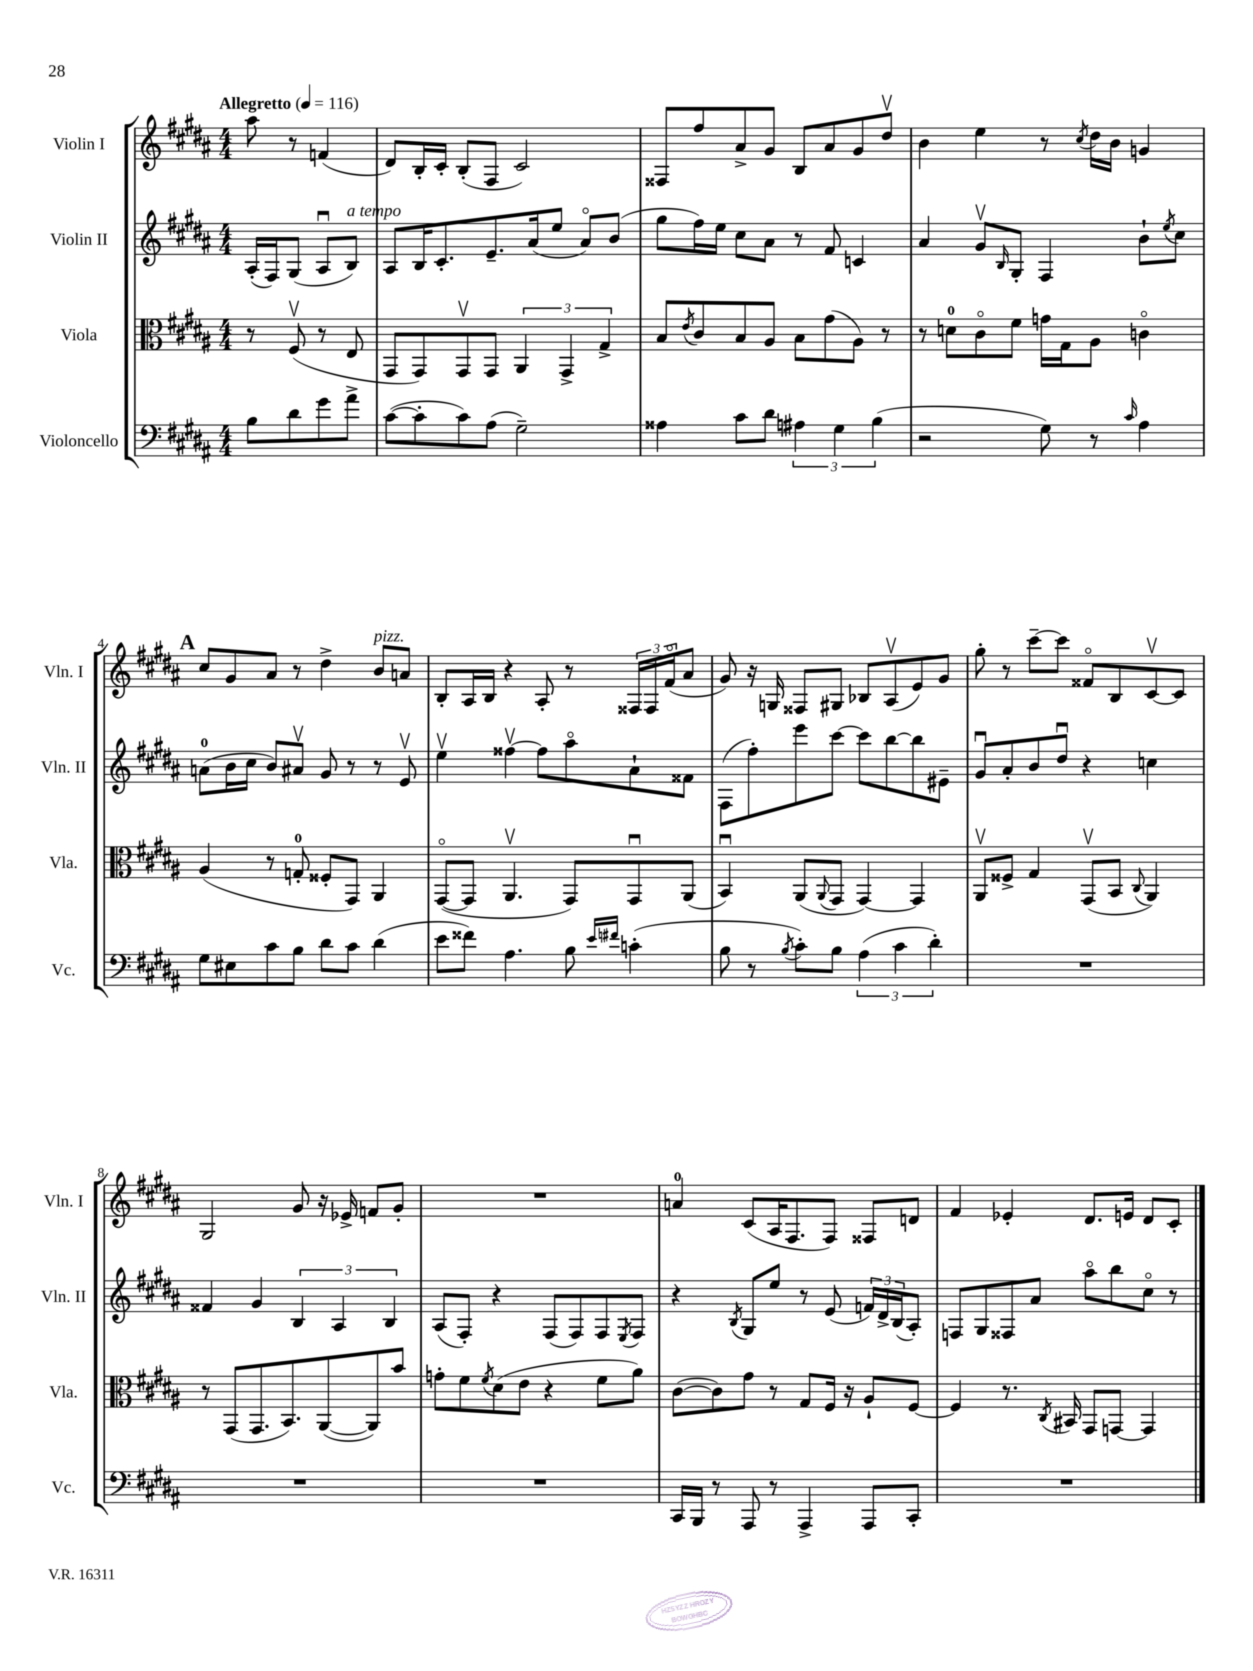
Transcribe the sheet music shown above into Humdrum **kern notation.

**kern	**kern	**kern	**kern
*staff4	*staff3	*staff2	*staff1
*clefF4	*clefC3	*clefG2	*clefG2
*k[f#c#g#d#a#]	*k[f#c#g#d#a#]	*k[f#c#g#d#a#]	*k[f#c#g#d#a#]
*M4/4	*M4/4	*M4/4	*M4/4
*MM116	*MM116	*MM116	*MM116
8B	8r	(16A#'	8aa#
.	.	16F#)	.
8d#	(8F#v	(8G#	8r
8g#	8r	8A#u	(4f
8a#^	8E	8B)	.
=	=	=	=
([8c#	8GG#	8A#	8d#)
8c#']	8GG#)	16B	16B'
.	.	8.c#'	16c#'
8c#)	8GG#v	.	(8B'
(8A#	8GG#	8.e~	8F#
2G#~)	6AA#	.	2c#)
.	.	(16a#	.
.	.	8ee	.
.	6GG#^	.	.
.	.	8a#o)	.
.	6G#^	.	.
.	.	(8b	.
=	=	=	=
4A##	8B	8gg#	8F##
.	8qe	.	.
.	8c#	16ff#)	8ff#
.	.	16ee	.
8c#	8B	8cc#	8a#^
8d#	8A#	8a#	8g#
6A#	8B	8r	8B
.	(8g#	8f#	8a#
6G#	.	.	.
.	8A#)	4c	8g#
(6B	.	.	.
.	8r	.	8dd#v
=	=	=	=
2r	8r	4a#	4b
.	8d	.	.
.	8c#o	8g#v	4ee
.	.	16qqB	.
.	8f#	8G#'	.
8G#)	16g	4F#	8r
.	16G#	.	.
.	.	.	8qcc#
8r	8A#	.	16dd#
.	.	.	16b
16qqc#	.	.	.
4A#	4co	8b`	4g
.	.	8qee	.
.	.	8cc#	.
=	=	=	=
8G#	(4A#	(8a	8cc#
8E#	.	16b	8g#
.	.	16cc#	.
8c#	8r	8b)	8a#
8B	8G'	8a#v	8r
8d#	8F##'	8g#	4dd#^
8c#	8GG#)	8r	.
(4d#	4AA#	8r	8b
.	.	8ev	8a
=	=	=	=
8e	([8GG#o	4eev	8B'
8f##)	8GG#]	.	16A#
.	.	.	16B
4.A#	4.AA#v	[4ff##v	4r
.	.	8ff##]	8A#'
8B	8GG#)	8aa#o	8r
16qqe	.	.	.
16qqf#	.	.	.
(4c'	8GG#u	8a#`	24F##
.	.	.	24F##
.	.	.	(24f#o
.	(8AA#	8f##	8a#
=	=	=	=
8B	4BBu)	(8F#	8g#)
8r	.	8ff#')	16r
.	.	.	16G
8qB	.	.	.
8c#')	(8AA#	8eee	8F##
.	8qqAA#	.	.
8B	8GG#	[8ccc#	8G#
(6A#	[4GG#)	8ccc#]	8B-
.	.	[8bb	(8A#v
6c#	.	.	.
.	4GG#]	8bb]	8e)
6d#')	.	.	.
.	.	8e#~	8g#
=	=	=	=
1r	8AA#v	8g#u	8gg#'
.	8F##^	8a#'	8r
.	4G#	8b	[8ccc#~
.	.	8dd#u	8ccc#]
.	(8GG#v	4r	8f##o
.	8BB	.	8B
.	8qqC#	.	.
.	4AA#)	4cc	[8c#v
.	.	.	8c#]
=	=	=	=
1r	8r	4f##	2G#
.	(8GG#	.	.
.	8.GG#	4g#	.
.	8.BB)	.	.
.	.	6B	8g#
.	([8AA#	.	16r
.	.	6A#	.
.	.	.	16e-^
.	8AA#])	.	8f
.	.	6B	.
.	8b	.	8g#'
=	=	=	=
1r	8g'	(8A#	1r
.	8f#	8F#')	.
.	8qf#	.	.
.	(8d#	4r	.
.	8e	.	.
.	4r	(8F#	.
.	.	8F#)	.
.	8f#	8F#	.
.	.	8qE	.
.	8a#)	8F#	.
=	=	=	=
16CC#	([8c#	4r	4a
16BBB	.	.	.
8r	8c#])	.	.
.	.	8qB	.
8AAA#	8g#	8G#	(8c#
8r	8r	8ee	16A#
.	.	.	8.F#
4AAA#^	8G#	8r	.
.	16F#	(8e	8F#)
.	16r	.	.
8AAA#	8A#`	24f)	8F##
.	.	24d#^	.
.	.	(24B	.
8CC#'	[8F#	8A#')	8d
=	=	=	=
1r	4F#]	8F	4f#
.	.	8G#	.
.	8.r	8F##	4e-'
.	.	8a#	.
.	8qC#	.	.
.	16BB#	.	.
.	8GG#	8aa#o	8.d#
.	[8GG	8bb	.
.	.	.	16e
.	4GG]	8cc#o	8d#
.	.	8r	8c#'
==	==	==	==
*-	*-	*-	*-
